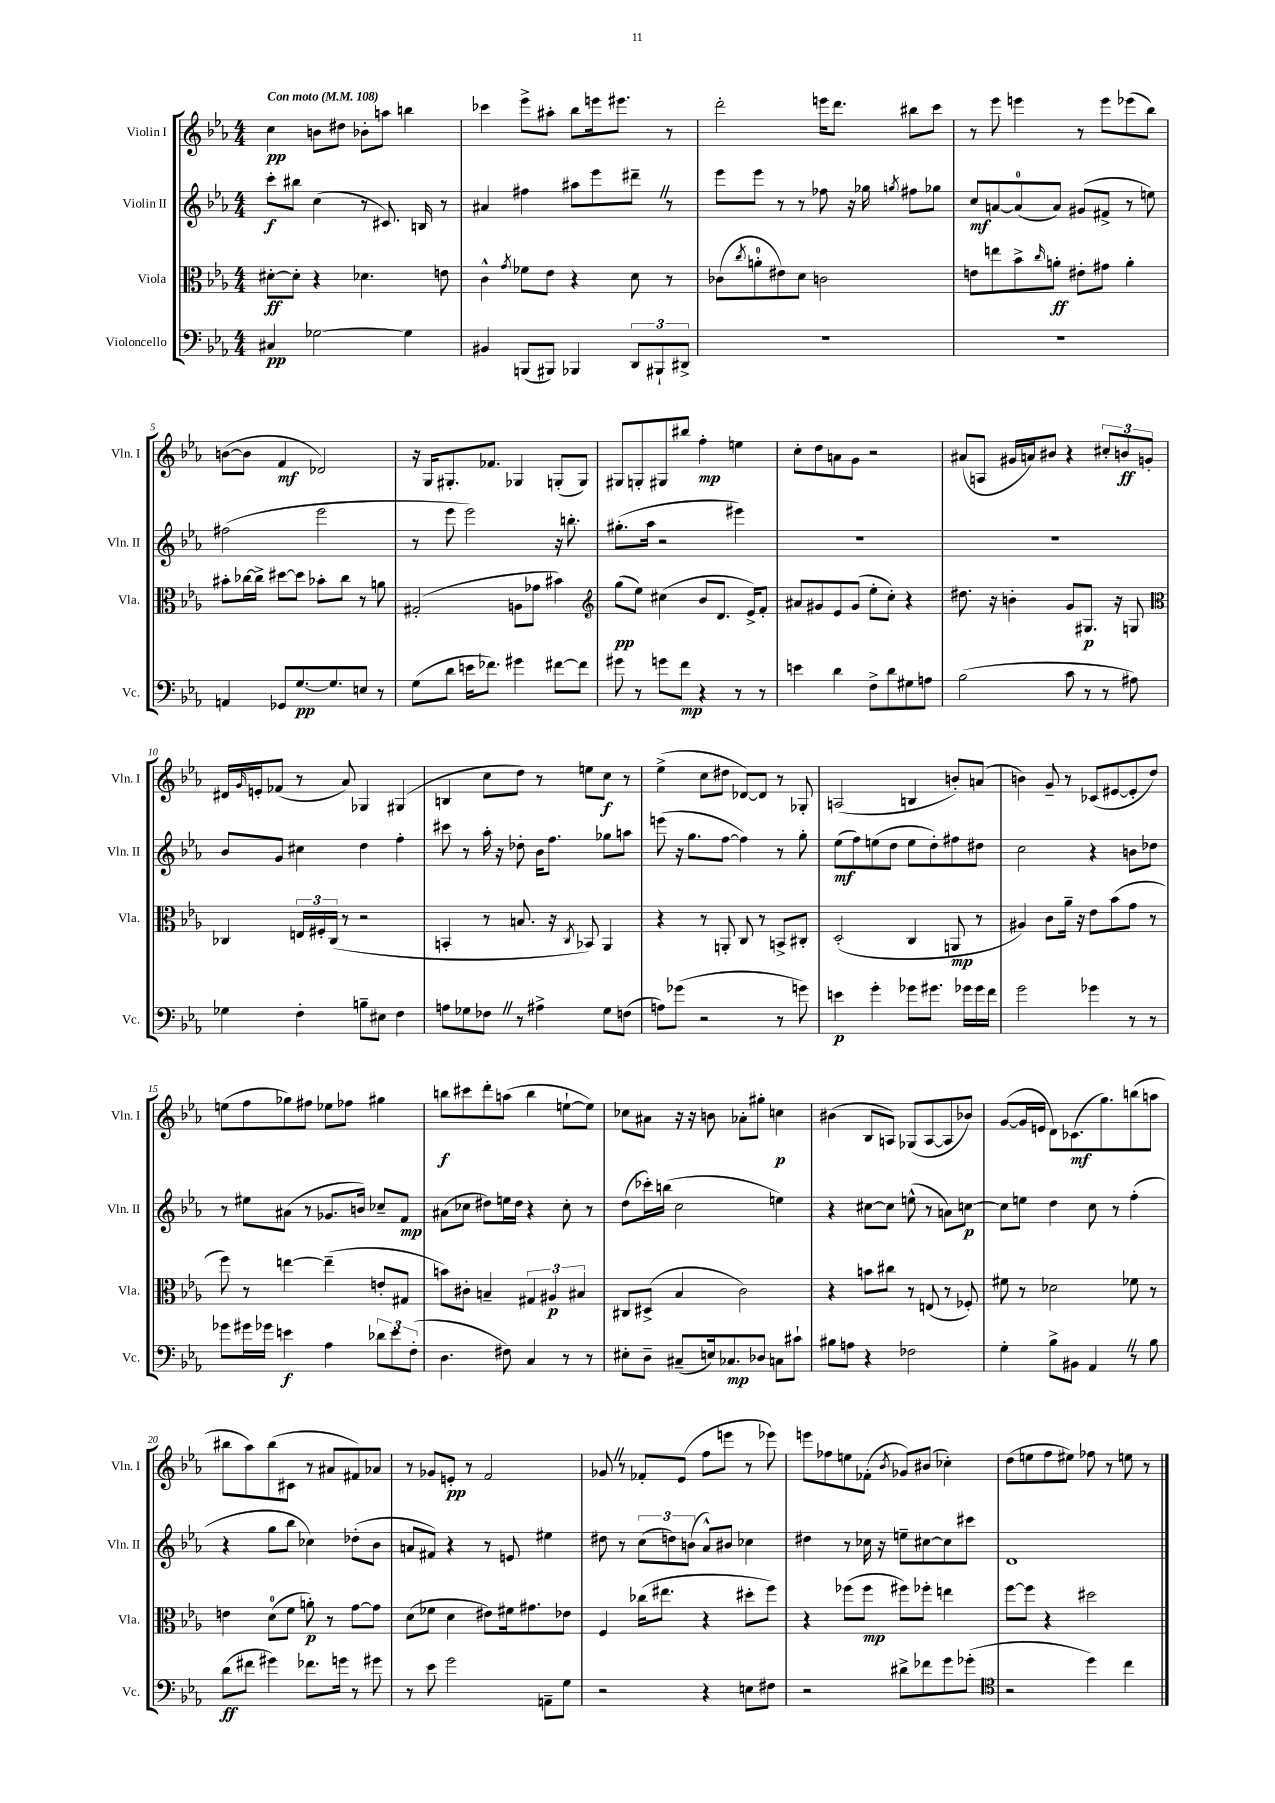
<<
\new StaffGroup <<
\new Staff = "s0" \with { instrumentName = "Violin I" shortInstrumentName = "Vln. I" } {
    \clef treble \key ees \major \numericTimeSignature \time 4/4 \tempo "Con moto" 4 = 108
    c''4\pp b'8 dis''8 bes'8-. a''8 b''4 |
    ces'''4 ees'''8-> ais''8-. bes''8 e'''16 eis'''8. r8 |
    d'''2-. e'''16 d'''8. bis''8 c'''8 |
    r8 ees'''8 e'''4 r8 e'''8 ees'''8( bes''8) |
    b'8~( b'8 f'4\mf des'2) |
    r16 g16 gis8.-. fes'8. ges4 g8-.( g8) |
    gis8 g8-. gis8 bis''8 f''4-.\mp e''4 |
    c''8-. d''8 a'8 g'8 r2 |
    ais'8( a8 gis'16 a'16) bis'8 r4 \tuplet 3/2 { cis''8-. b'8\ff g'8-. } |
    dis'16 \grace { g'16 } e'16-. fes'8( r8 aes'8) ges4 gis4( |
    b4 c''8 d''8) r8 e''8 c''8\f r8 |
    ees''4->( c''8 dis''8 des'8~) des'8 r8 ges8-. |
    a2( b4 b'8-.) a'8( |
    b'4) g'8-- r8 ces'8( eis'8~ eis'8-. d''8) |
    e''8( f''8 ges''8) fis''8 ees''8 fes''8 gis''4 |
    b''8\f cis'''8 d'''8-. a''8( b''4 e''8~-! e''8) |
    ces''8 ais'8 r16 r16 b'8 aes'8-. gis''8-. c''4\p |
    bis'4( bes8 a8) ges8( a8~ a8 bes'8) |
    g'8~( g'16 e'16 d'8) ces'8.\mf( g''8.) b''8( a''8 |
    bis''8 aes''8) bis''8( cis'8 r8 ais'8 fis'8) aes'8 |
    r8 ges'8 e'8-.\pp r8 f'2 |
    ges'8 \once \override BreathingSign.text = \markup { \musicglyph "scripts.caesura.straight" } \breathe r8 fes'8-. ees'8( f''8 e'''8 r8 ees'''8) |
    e'''8 fes''8 e''8 fes'8-.( \acciaccatura { bes'8 } ges'8) bis'8( ces''4-.) |
    d''8( e''8 f''8 eis''8) fes''8 r8 e''8 r8 \bar "|." |
}
\new Staff = "s1" \with { instrumentName = "Violin II" shortInstrumentName = "Vln. II" } {
    \clef treble \key ees \major \numericTimeSignature \time 4/4
    c'''8-.\f bis''8 c''4( r8 cis'8.) b16 r8 |
    ais'4 fis''4 ais''8 ees'''8 dis'''8-- \once \override BreathingSign.text = \markup { \musicglyph "scripts.caesura.straight" } \breathe r8 |
    ees'''8 ees'''8 r8 r8 fes''8 r16 ges''16 \acciaccatura { g''8 } fis''8 ges''8 |
    c''8\mf a'8~ a'8-0( a'8) gis'8( fis'8-> r8 e''8) |
    fis''2( ees'''2 |
    r8 ees'''8 ees'''2) r16 b''8.-. |
    gis''8.-.( aes''16 r2 eis'''4) |
    R1 |
    R1 |
    bes'8 g'8 cis''4 d''4 f''4-. |
    cis'''8 r8 aes''16-. r16 des''8-. bes'16 f''8. ges''8 a''8 |
    e'''8( r16 g''8. f''8~ f''4) r8 g''8-. |
    ees''8\mf( f''8) e''8( d''8 e''8 d''8-.) fis''8 dis''8 |
    c''2 r4 b'8 des''8 |
    r8 eis''8 ais'8( r8 ges'8. b'16) ces''8-- f'8\mp |
    ais'8( ces''8 dis''8) e''16 dis''16 r4 ces''8-. r8 |
    d''8( ces'''16-.) b''16( c''2 e''4) |
    r4 cis''8~ cis''8 e''8-^( r8 a'8) c''8~\p |
    c''8 e''8 d''4 c''8 r8 f''4-.( |
    r4 g''8 bes''8 ces''4) des''8-.( bes'8 |
    a'8 fis'8) r4 r8 e'8 eis''4 |
    dis''8 r8 \tuplet 3/2 { c''8( d''8) b'8( } aes'8-^) bis'8 ces''4 |
    dis''4 r8 ces''16 r16 e''8-- cis''8~ cis''8 cis'''8 |
    d'1 \bar "|." |
}
\new Staff = "s2" \with { instrumentName = "Viola" shortInstrumentName = "Vla." } {
    \clef alto \key ees \major \numericTimeSignature \time 4/4
    dis'8~-.\ff dis'8-. r4 des'4. e'8 |
    c'4-^ \acciaccatura { g'8 } fes'8 ees'8 r4 d'8 r8 |
    ces'8( \acciaccatura { c''8 } a'8-0-. eis'8) d'8 c'2 |
    e'8 e''8 bes'8-> \grace { c''16 } a'8-.\ff eis'8-. gis'8 a'4-. |
    bis'8-. ces''16~ ces''16-> dis''8~ dis''8 bes'8-. ces''8 r8 a'8 |
    gis2-.( a8 ges'8 bis'4) |
    \clef treble g''8\pp( ees''8) cis''4( bes'8 d'8. ees'16->) f'8-. |
    ais'8 gis'8 ees'8 gis'8( ees''8-. c''8-.) r4 |
    dis''8. r16 b'4-. g'8 gis8.\p r16 g8 |
    \clef alto ces4 \tuplet 3/2 { e16 fis16-. ces16( } r8 r2 |
    b,4-. r8 b8. r16 \acciaccatura { c8 } bes,8) aes,4 |
    r4 r8 a,8-. c8 r8 b,8-> cis8-. |
    d2-.( c4 a,8\mp r8 |
    ais4) c'8 aes'16-- r16 ees'8 bes'8( g'8 r8 |
    f''8) r8 e''4~ e''4--( e'8-. gis8 |
    b'8) cis'8-. b4-- \tuplet 3/2 { gis4 ais4\p bis4 } |
    cis8 dis8->( bes4 c'2) |
    r4 b'8 cis''8 r8 e8( r8 fes8-.) |
    fis'8 r8 des'2 fes'8 r8 |
    e'4 d'8-0( f'8 a'8-.\p) r8 g'8~ g'8 |
    d'8( fes'8 d'4 eis'8) fis'16 gis'8. ees'8 |
    f4 ces''16( eis''8. r4 dis''8-. f''8) |
    r4 fes''8( fes''8\mp fis''8) fes''8-. e''4 |
    f''8~ f''8 r4 dis''2 \bar "|." |
}
\new Staff = "s3" \with { instrumentName = "Violoncello" shortInstrumentName = "Vc." } {
    \clef bass \key ees \major \numericTimeSignature \time 4/4
    cis4\pp ges2~ ges4 |
    bis,4 b,,8( bis,,8) bes,,4 \tuplet 3/2 { d,8 bis,,8-! dis,8-> } |
    R1 |
    R1 |
    a,4 ges,8 g8.~\pp g8. e8 r8 |
    g8( d'8 e'16 fes'8.) gis'4 fis'8~ fis'8 |
    gis'8 r8 g'8 f'8\mp r4 r8 r8 |
    e'4 d'4 f8-> d'8 gis8 a8 |
    bes2( c'8 r8 r8 ais8) |
    ges4 f4-. b8-- eis8 f4 |
    a8 ges8 fes8 \once \override BreathingSign.text = \markup { \musicglyph "scripts.caesura.straight" } \breathe r8 ais4-> ges8 f8( |
    a8) ges'8( r2 r8 g'8) |
    e'4\p g'4-. ges'8 gis'8. ges'16 ges'16 f'16 |
    g'2 ges'4 r8 r8 |
    ges'8 gis'16 ges'16 e'4\f aes4 \tuplet 3/2 { des'8 e'8 f8-.( } |
    d4. fis8) c4 r8 r8 |
    eis8-. d8-- cis8--( e16) ces8.\mp des8 c8 cis'8-! |
    bis8 a8 r4 fes2 |
    g4-. bes8-> bis,8 aes,4 \once \override BreathingSign.text = \markup { \musicglyph "scripts.caesura.straight" } \breathe r8 bes8 |
    d'8\ff( fis'8 gis'4) fes'8. g'16 r8 gis'8 |
    r8 ees'8 g'2 a,8-- g8 |
    r2 r4 e8 fis8 |
    r2 dis'8-> fes'8 g'8 ges'8-.( |
    \clef tenor r2 d''4) c''4 \bar "|." |
}
>>
>>
